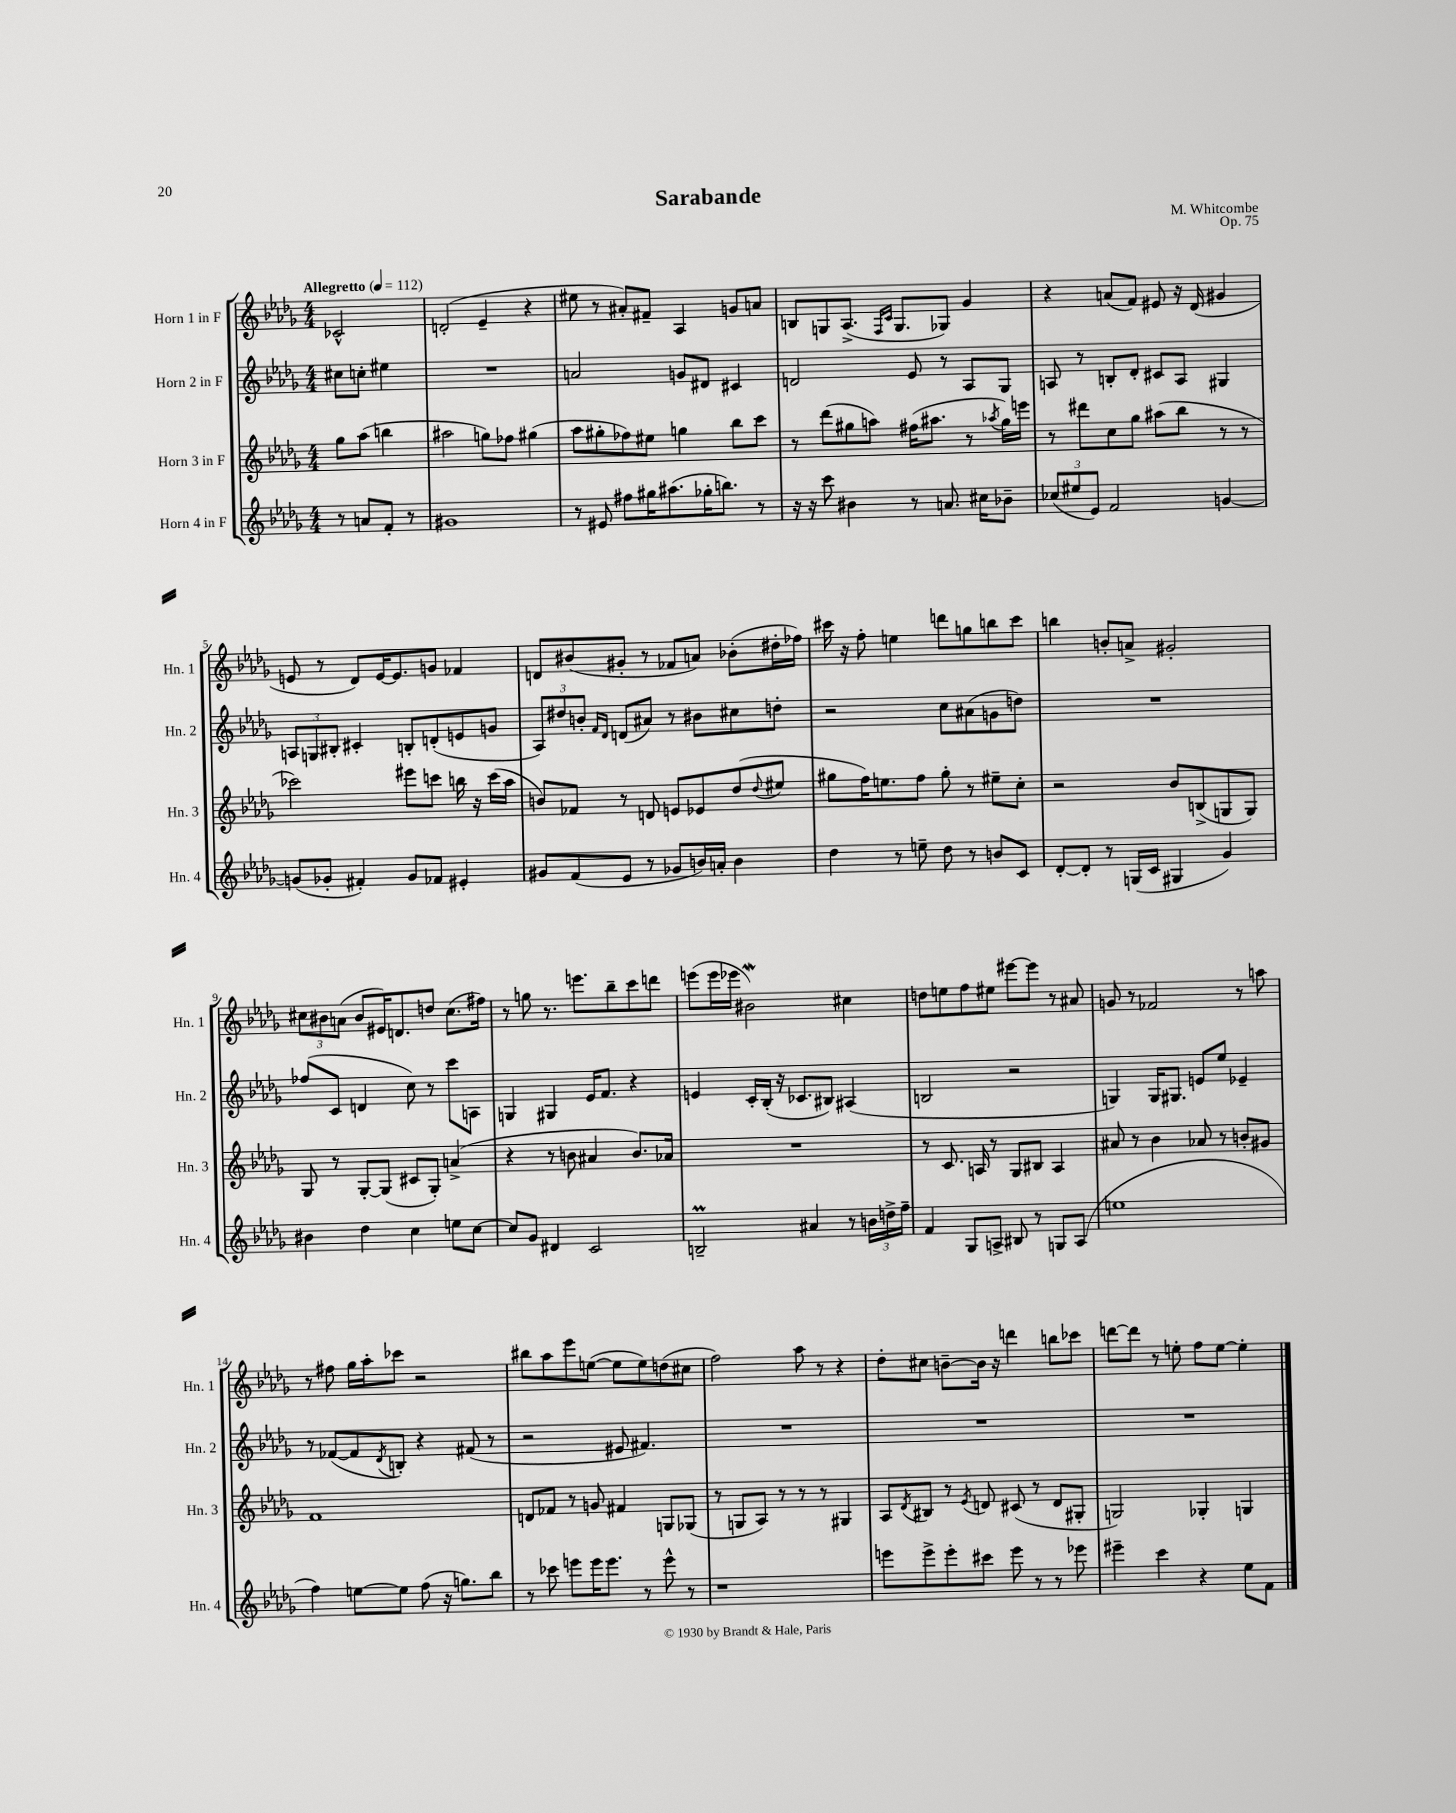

**kern	**kern	**kern	**kern
*part4	*part3	*part2	*part1
*staff4	*staff3	*staff2	*staff1
*I"Horn 4 in F	*I"Horn 3 in F	*I"Horn 2 in F	*I"Horn 1 in F
*I'Hn. 4	*I'Hn. 3	*I'Hn. 2	*I'Hn. 1
*clefG2	*clefG2	*clefG2	*clefG2
*k[b-e-a-d-g-]	*k[b-e-a-d-g-]	*k[b-e-a-d-g-]	*k[b-e-a-d-g-]
*M4/4	*M4/4	*M4/4	*M4/4
*MM112	*MM112	*MM112	*MM112
=	=	=	=
!	!	!	!LO:TX:a:B:t=Allegretto
8r	8gg-\L	8cc#X\L	2c-X^^/
8an/L	(8aa-\J	8ccn'\J	.
8f'/J	4bbn\	4ee#X\	.
8r	.	.	.
=1	=1	=1	=1
1g#X	2aa#X\	1r	(2dn'/
.	8ggn\L)	.	4e-~/
.	8ff-X\J	.	.
.	(4gg#X\	.	4r
=2	=2	=2	=2
8r	8aa-\L	2an/	8ee#X\
8e#X/	8gg#X'\	.	8r
8ff#X\L	8ff-X\)	.	8a#X'/L)
16gg#X\K	8ee#X\J	.	8f#X~/J
(8.aa#X\	.	.	.
.	4ggn\	8gn/L	4A-/
16gg-X'\K	.	8d#X/J	.
8.bbn\J)	.	.	.
.	8bb-\L	4c#X/	8gn/L
8r	8ccc\J	.	8an/J
=3	=3	=3	=3
16r	8r	2dn/	8Bn/L
16r	.	.	.
8ccc\	(8ddd-\L	.	8Gn/
4b#X\	8gg#X\	.	(8.A-^/J
.	8aan\J)	.	.
.	.	.	16qqF/LL
.	.	.	16qqc/JJ
.	.	.	8.G/L
8r	(16ff#X\KL	8e-/	.
.	8.aa#X\J	.	.
8.an/	.	8r	8G-X/J)
.	8r	8A-/L	4g-/
16cc#X\KL	.	.	.
.	8qaa-X/	.	.
8b-X~\J	16gg#\LL)	8G-/J	.
.	16eeen\JJ	.	.
=4	=4	=4	=4
(12cc-X/L	8r	8An/	4r
12ee#X/	.	.	.
.	8ddd#X\L	8r	.
12e-/J)	.	.	.
2f/	8cc\	8Bn'/L	(8an/L
.	8gg-\J	8d-'/J	8f/J)
.	(8aa#X\L	8c#X/L	8e#X/
.	8bb-\J	8A/J	16r
.	.	.	(16d-/
[4gn/	8r	4G#X/	4g#X/
.	8r	.	.
!!LO:LB:g=z
=5	=5	=5	=5
(8gn/L]	2ccc-X\)	12An/L	8en/
.	.	12Gn/	.
8g-X'/J	.	.	8r
.	.	12B#X'/J	.
4f#X'/)	.	4c#X'/	8d-/L)
.	.	.	[16e/K
.	.	.	8.e/]
8g-/L	8eee#X\L	8Bn'/L	.
8f-X/J	8cccn\J	(8dn'/	8gn/J
4e#X'/	16bbn\	8en/	4f-X/
.	16r	.	.
.	(16ccc\LL	8gn/J	.
.	16aa-\JJ	.	.
=6	=6	=6	=6
8g#X/L	8bn/L)	12A-/L)	8dn/L
.	.	12dd#X/	.
(8f/	8f-X/J	.	(8b#X/
.	.	12bn'/J	.
.	.	16qqf/LL	.
.	.	16qqd-/JJ	.
8e-/J	8r	(8dn/L	8g#X'/J
8r	8dn/	8a#X/J)	8r
8g-X/L	8en/L	8r	8f-X/L
16bn/L)	8e-X/	8b#X\L	8an/J)
16an'/JJ	.	.	.
4b\	(8dd-/	8cc#X\	(8b-X'\L
.	8qqdd-/	.	.
.	8ee#X/J	8ddn'\J	16dd#X'\L
.	.	.	16ff-X\JJ)
=7	=7	=7	=7
4dd-\	8gg#X\L	2r	16ccc#X\
.	.	.	16r
.	16ff\K)	.	8ff'\
.	8.een\	.	.
8r	.	.	4een\
8een~\	8ff\J	.	.
8dd-\	8gg#'\	8cc\L	8dddn\L
8r	8r	(8a#X\	8ggn\
8bn/L	8ee#X~\L	8gn\	8bbn\
8c/J	8cc'\J	8ddn\J)	8ccc#\J
=8	=8	=8	=8
[8d-'/L	2r	1r	4bbn\
8d-'/J]	.	.	.
8r	.	.	8bn'/L
(16Gn/LL	.	.	8an^/J
16c/JJ	.	.	.
4G#X/	8b-/L	.	2g#X'/
.	(8Bn^/	.	.
4g-/)	8Gn/	.	.
.	8G/J)	.	.
!!LO:LB:g=z
=9	=9	=9	=9
4b#X\	8G-/	(8ff-X/L	12cc#X\L
.	.	.	12b#X\
.	8r	8c/J	.
.	.	.	(12an\J
4dd-\	[8G-'/L	4dn/	8b#/L
.	(8G-/J]	.	16e#X/K)
.	.	.	8.dn/
4cc\	8c#X/L	8cc\)	.
.	8G-'/J)	8r	8ddn/J
8een\L	(4an^/	8ccc\L	(8.cc#\L
[8cc\J	.	8An\J	.
.	.	.	16ff#X\Jk)
=10	=10	=10	=10
8cc/L]	4r	4Gn/	8r
8g-/J	.	.	8ggn\
4d#X/	8r	4G#X/	8.r
.	8bn\	.	.
.	.	.	8.eeen\L
2c/	4a#X/	16e-/KL	.
.	.	8.f/J	.
.	.	.	8bb-~\
.	8.b/L)	4r	8ccc\
.	.	.	8dddn\J
.	16a-X/Jk	.	.
=11	=11	=11	=11
2Bnm~/	1r	4en/	(8eeen\L
.	.	.	16eee\L
.	.	.	16eee-X\JJ
.	.	16c'/LL	2b#XW\)
.	.	(16B-'/JJ	.
.	.	16r	.
.	.	8.c-X/L	.
4a#X/	.	.	.
.	.	8B#X/J)	.
8r	.	(4A#X/	4cc#X\
24bn\LL	.	.	.
24ddn^\	.	.	.
24ff~\JJ	.	.	.
=12	=12	=12	=12
4f/	8r	2Bn/	8ddn\L
.	8.c/	.	8een\
8G-/L	.	.	8ff\
.	16An/	.	.
8An^/J	8r	.	8ee#X\J
8B#X/	8G-/L	2r	[8eee#X\L
8r	8B#X/J	.	8eee#\J]
8Gn/L	4A/	.	8r
(8A/J	.	.	8a#X/
=13	=13	=13	=13
1een	8a#X/	4Gn/)	8gn/
.	8r	.	8r
.	4b-\	16G/KL	2f-X/
.	.	8.G#X/J	.
.	8a-X/	8en/L	.
.	8r	8ee-/J	.
.	8bn'/L	4e-X~/	8r
.	8g#X/J	.	8aan\
!!LO:LB:g=z
=14	=14	=14	=14
4ff\)	1f	8r	8r
.	.	([8f-X/L	8ff#X\
[8een\L	.	8f-/]	16gg-\LL
.	.	.	16aa-'\J
.	.	8qd-/	.
8ee\J]	.	8Bn'/J)	8ccc-X\J
(8ff\	.	4r	2r
16r	.	.	.
8.ggn\L)	.	.	.
.	.	(8f#X/	.
8bb-\J	.	8r	.
=15	=15	=15	=15
8r	8dn/L	2r	8bb#X\L
8ccc-X\	8f-X/J	.	8aa-\
8eeen\L	8r	.	8eee-\
16eee\K	8gn/	.	([8een\J
8.eee\J	.	.	.
.	4f#X/	8e#X/	8ee\L]
8r	.	4.f#X/)	8ee\)
8eee^^\	8Gn/L	.	(8ddn\
8r	(8G-X/J	.	8cc#X\J
=16	=16	=16	=16
1r	8r	1r	2ff\)
.	8Gn/L	.	.
.	8A-/J)	.	.
.	8r	.	.
.	8r	.	8aa-\
.	8r	.	8r
.	4G#X/	.	4r
=17	=17	=17	=17
8eeen\L	8A-/L	1r	8dd-'\L
.	8qd-/	.	.
8eee^\	8B#X/J	.	8cc#X\J
8eee'\	8r	.	[8bn~\L
.	8qe-/	.	.
8ccc#X\J	8dn/	.	16b\Jk]
.	.	.	16r
8eee\	(8c#X/	.	4dddn\
8r	8r	.	.
8r	8d/L	.	8bbn\L
8eee-X\	8G#X'/J	.	8ccc-X\J
=18	=18	=18	=18
4eee#X~\	2Gn/)	1r	[8dddn\L
.	.	.	8ddd\J]
4ccc\	.	.	8r
.	.	.	8een'\
4r	4G-X'/	.	8ff\L
.	.	.	[8ee\J
8ee-\L	4Gn/	.	4ee'\]
8f\J	.	.	.
==	==	==	==
*-	*-	*-	*-
